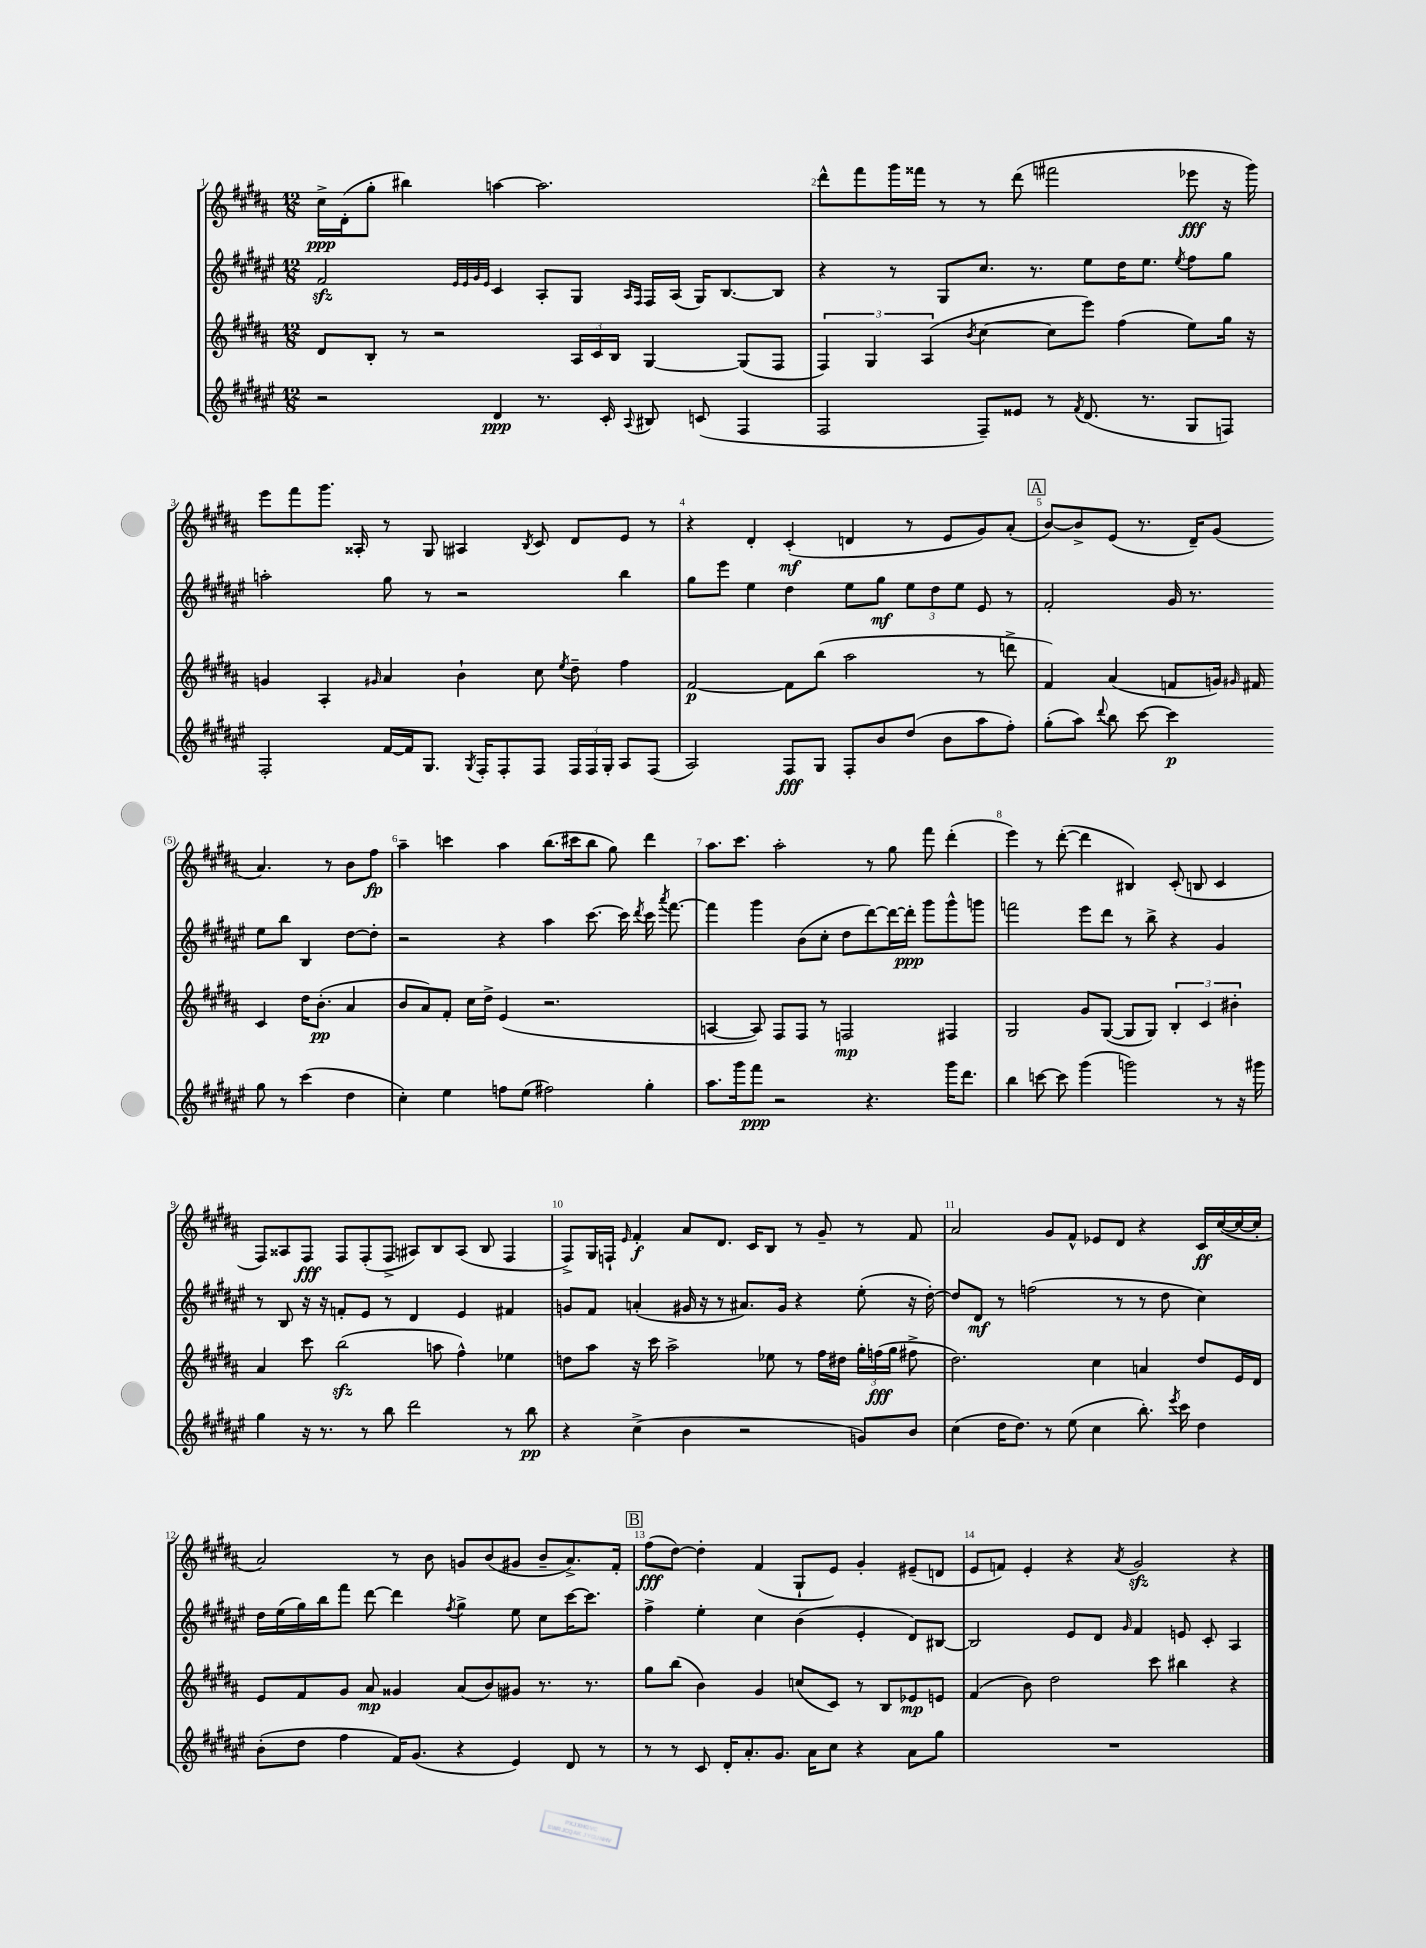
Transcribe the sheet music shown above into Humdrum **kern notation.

**kern	**dynam	**kern	**dynam	**kern	**dynam	**kern	**dynam
*part4	*part4	*part3	*part3	*part2	*part2	*part1	*part1
*staff4	*staff4	*staff3	*staff3	*staff2	*staff2	*staff1	*staff1
*clefG2	*	*clefG2	*	*clefG2	*	*clefG2	*
*k[f#c#g#d#a#e#]	*	*k[f#c#g#d#a#]	*	*k[f#c#g#d#a#e#]	*	*k[f#c#g#d#a#]	*
*M12/8	*	*M12/8	*	*M12/8	*	*M12/8	*
=1	=1	=1	=1	=1	=1	=1	=1
2r	.	8d#/L	.	2f#zz/	.	16cc#^\LL	ppp
.	.	.	.	.	.	(16d#'\J	.
.	.	8B'/J	.	.	.	8gg#'\J	.
.	.	8r	.	.	.	4bb#X\)	.
.	.	2r	.	.	.	.	.
.	.	.	.	32qqe#/LLL	.	.	.
.	.	.	.	32qqe#/	.	.	.
.	.	.	.	32qqg#/	.	.	.
.	.	.	.	32qqe#/JJJ	.	.	.
4d#/	ppp	.	.	4c#/	.	[4aan\	.
8.r	.	.	.	8A#'/L	.	2.aa\]	.
.	.	24A#/LL	.	8G#/J	.	.	.
.	.	24c#/	.	.	.	.	.
16c#'/	.	.	.	.	.	.	.
.	.	24B/JJ	.	.	.	.	.
.	.	.	.	16qqA#/LL	.	.	.
8qqA#/	.	.	.	16qqF#/JJ	.	.	.
8B#X/	.	[4G#/	.	16F#/LL	.	.	.
.	.	.	.	(16A#/JJ	.	.	.
(8cn/	.	.	.	16G#/KL)	.	.	.
.	.	.	.	[8.B/	.	.	.
4F#/	.	(8G#/L]	.	.	.	.	.
.	.	8F#/J	.	8B/J]	.	.	.
=2	=2	=2	=2	=2	=2	=2	=2
2F#/	.	6F#/)	.	4r	.	8ddd#^^\L	.
.	.	.	.	.	.	8fff#\	.
.	.	6G#/	.	.	.	.	.
.	.	.	.	8r	.	16ggg#\L	.
.	.	.	.	.	.	16fff##X\JJ	.
.	.	(6A#/	.	.	.	.	.
.	.	.	.	8G#/L	.	8r	.
.	.	8qb/	.	.	.	.	.
8F#~/L)	.	[4cc#\	.	8.cc#/J	.	8r	.
8e##X/J	.	.	.	.	.	(8ddd#\	.
.	.	.	.	8.r	.	.	.
8r	.	8cc#\L]	.	.	.	2fff#X\	.
8qf#/	.	.	.	.	.	.	.
(8.d#/	.	8eee\J)	.	8ee#\L	.	.	.
.	.	(4ff#\	.	16dd#\K	.	.	.
8.r	.	.	.	8.ee#\J	.	.	.
.	.	.	.	8qee#/	.	.	.
8G#/L	.	8ee\L)	.	8ff#\L	.	8eee-X\	fff
8Fn/J)	.	16gg#\Jk	.	8gg#\J	.	16r	.
.	.	16r	.	.	.	16ggg#\)	.
!!LO:LB:g=z
=3	=3	=3	=3	=3	=3	=3	=3
2F#'/	.	4gn/	.	2aan'\	.	8eee\L	.
.	.	.	.	.	.	8fff#\	.
.	.	4A#'/	.	.	.	8.ggg#\J	.
.	.	.	.	.	.	16A##X'/	.
.	.	16qqg#X/	.	.	.	.	.
[16f#/LL	.	4a#/	.	8gg#\	.	8r	.
16f#/J]	.	.	.	.	.	.	.
8.G#/J	.	.	.	8r	.	8G#/	.
.	.	4b`\	.	2r	.	4A#X/	.
8qG#/	.	.	.	.	.	.	.
16F#'/KL	.	.	.	.	.	.	.
8F#'/	.	.	.	.	.	.	.
.	.	.	.	.	.	8qB/	.
8F#/J	.	8cc#\	.	.	.	8c#/	.
.	.	8qee/	.	.	.	.	.
24F#/LL	.	8dd#~\	.	.	.	8d#/L	.
24F#/	.	.	.	.	.	.	.
24G#'/JJ	.	.	.	.	.	.	.
8A#/L	.	4ff#\	.	4bb\	.	8e/J	.
(8F#/J	.	.	.	.	.	8r	.
=4	=4	=4	=4	=4	=4	=4	=4
2A#/)	.	[2f#/	p	8gg#\L	.	4r	.
.	.	.	.	8eee#\J	.	.	.
.	.	.	.	4ee#\	.	4d#'/	.
8F#/L	fff	8f#\L]	.	4dd#\	.	(4c#'/	mf
8G#/J	.	(8bb\J	.	.	.	.	.
8F#'/L	.	2aa#\	.	8ee#\L	.	4dn/	.
8b/	.	.	.	8gg#\J	mf	.	.
(8dd#/J	.	.	.	12ee#\L	.	8r	.
.	.	.	.	12dd#\	.	.	.
8b\L	.	.	.	.	.	8e/L	.
.	.	.	.	12ee#\J	.	.	.
8aa#\	.	8r	.	8e#/	.	8g#/)	.
8ff#'\J)	.	8dddn^\	.	8r	.	(8a#'/J	.
!!LO:REH:place=s1:t=A
=5	=5	=5	=5	=5	=5	=5	=5
(8gg#'\L	.	4f#/)	.	2f#'/	.	[8b/L)	.
8aa#\J)	.	.	.	.	.	8b^/]	.
8qqddd#/	.	.	.	.	.	.	.
8bb\	.	(4a#/	.	.	.	(8e/J	.
[8ccc#\	.	.	.	.	.	8.r	.
4ccc#\]	p	8fn/L	.	16g#/	.	.	.
.	.	.	.	8.r	.	16d#~/KL)	.
.	.	16gn/Jk)	.	.	.	(8g#/J	.
.	.	16qqg#X/	.	.	.	.	.
.	.	16f#X/	.	.	.	.	.
8gg#\	.	4c#/	.	8ee#\L	.	4.a#/)	.
8r	.	.	.	8bb\J	.	.	.
(4ccc#\	.	16dd#\KL	.	4B/	.	.	.
.	.	(8.b'\J	pp	.	.	.	.
.	.	.	.	.	.	8r	.
4dd#\	.	4a#/	.	[8dd#\L	.	8b\L	.
.	.	.	.	8dd#'\J]	.	8ff#\J	fp
!!LO:LB:g=z
=6	=6	=6	=6	=6	=6	=6	=6
4cc#'\)	.	8b/L	.	2r	.	4aa#~\	.
.	.	8a#/)	.	.	.	.	.
4ee#\	.	8f#'/J	.	.	.	4cccn\	.
.	.	16cc#\LL	.	.	.	.	.
.	.	16dd#^\JJ	.	.	.	.	.
8ffn\L	.	(4e/	.	4r	.	4aa#\	.
(8ee#\J	.	.	.	.	.	.	.
2ff#X\)	.	2.r	.	4aa#\	.	(8.bb\L	.
.	.	.	.	.	.	16ccc#X\k	.
.	.	.	.	[8.ccc#\	.	8bb\J	.
.	.	.	.	.	.	8gg#\)	.
.	.	.	.	16ccc#\]	.	.	.
.	.	.	.	8qddd#/	.	.	.
4gg#'\	.	.	.	16ccc#\	.	4ddd#\	.
.	.	.	.	8qaaa#/	.	.	.
.	.	.	.	[8.fff#\	.	.	.
=7	=7	=7	=7	=7	=7	=7	=7
8.aa#\L	.	[4An/	.	4fff#\]	.	8.aa#\L	.
16ggg#\k	.	.	.	.	.	8.ccc#\J	.
8fff#\J	ppp	8A/])	.	4ggg#\	.	.	.
2r	.	8F#/L	.	.	.	2aa#'\	.
.	.	8F#/J	.	(8b\L	.	.	.
.	.	8r	.	8cc#'\J	.	.	.
.	.	2Fn/	mp	8dd#\L	.	.	.
4.r	.	.	.	[8ddd#\)	.	8r	.
.	.	.	.	16ddd#\L_	.	8gg#\	.
.	.	.	.	16ddd#'\JJ]	ppp	.	.
.	.	.	.	8ggg#\L	.	8fff#\	.
16ggg#\KL	.	4F#X/	.	8ggg#^^\	.	(4ddd#'\	.
8.ddd#\J	.	.	.	.	.	.	.
.	.	.	.	8gggn\J	.	.	.
=8	=8	=8	=8	=8	=8	=8	=8
4bb\	.	2G#/	.	2fffn\	.	4eee\)	.
[8cccn\	.	.	.	.	.	8r	.
8ccc\]	.	.	.	.	.	([8ddd#'\	.
(4ggg#\	.	8g#/L	.	8eee#\L	.	4ddd#\]	.
.	.	([8G#/J	.	8ddd#\J	.	.	.
2gggn\)	.	8G#/L]	.	8r	.	4B#X/)	.
.	.	8G#/J)	.	8bb^\	.	.	.
.	.	6B'/	.	4r	.	(8c#'/	.
.	.	.	.	.	.	8Bn/	.
.	.	6c#/	.	.	.	.	.
8r	.	.	.	4g#/	.	4c#/	.
.	.	6b#X'\	.	.	.	.	.
16r	.	.	.	.	.	.	.
16ggg#X\	.	.	.	.	.	.	.
!!LO:LB:g=z
=9	=9	=9	=9	=9	=9	=9	=9
4gg#\	.	4a#/	.	8r	.	8F#/L)	.
.	.	.	.	8B/	.	8A##X/	.
16r	.	8ccc#\	.	16r	.	8F#/J	fff
8.r	.	.	.	16r	.	.	.
.	.	(2bbzz\	.	8fn'/L	.	8F#/L	.
8r	.	.	.	8e#/J	.	(8F#'/	.
8bb\	.	.	.	8r	.	8F#^/J	.
2ddd#\	.	.	.	4d#/	.	8A#X/L)	.
.	.	8aan\	.	.	.	8B/	.
.	.	4ff#^^\)	.	4e#/	.	(8A#/J	.
.	.	.	.	.	.	8B/	.
8r	.	4ee-X\	.	4f#X/	.	4F#/	.
8bb\	pp	.	.	.	.	.	.
=10	=10	=10	=10	=10	=10	=10	=10
4r	.	8ddn\L	.	8gn/L	.	8F#^/L)	.
.	.	8aa#\J	.	8f#/J	.	16G#/L	.
.	.	.	.	.	.	16Fn`/JJ	.
.	.	.	.	.	.	16qqe/	.
(4cc#^\	.	16r	.	(4an'/	.	4f#'/	f
.	.	16ccc#\	.	.	.	.	.
.	.	2aa#^\	.	.	.	.	.
4b\	.	.	.	16g#X/	.	8a#/L	.
.	.	.	.	16r	.	.	.
.	.	.	.	8r	.	8.d#/J	.
2r	.	.	.	8.a#X/L)	.	.	.
.	.	.	.	.	.	16c#/KL	.
.	.	8ee-X\	.	.	.	8B/J	.
.	.	.	.	16g#/Jk	.	.	.
.	.	8r	.	4r	.	8r	.
.	.	16ff#\LL	.	.	.	8g#~/	.
.	.	16dd#X\JJ	.	.	.	.	.
8gn/L)	.	24gg#'\LL	.	(8ee#'\	.	8r	.
.	.	(24ffn\	fff	.	.	.	.
.	.	24gg#\JJ	.	.	.	.	.
8b/J	.	8ff#X^\	.	16r	.	8f#/	.
.	.	.	.	[16dd#'\)	.	.	.
=11	=11	=11	=11	=11	=11	=11	=11
(4cc#\	.	2.dd#\)	.	8dd#/L]	.	2a#/	.
.	.	.	.	8d#/J	mf	.	.
16dd#\KL	.	.	.	8r	.	.	.
8.dd#\J)	.	.	.	.	.	.	.
.	.	.	.	(2ffn\	.	.	.
8r	.	.	.	.	.	8g#/L	.
(8ee#\	.	.	.	.	.	8f#^^/J	.
4cc#\	.	4cc#\	.	.	.	8e-X/L	.
.	.	.	.	8r	.	8d#/J	.
8.bb'\)	.	4an/	.	8r	.	4r	.
.	.	.	.	8dd#\	.	.	.
8qeee#/	.	.	.	.	.	.	.
16ccc#\	.	.	.	.	.	.	.
4dd#\	.	8dd#/L	.	4cc#\)	.	16c#/LL	ff
.	.	.	.	.	.	([16cc#/	.
.	.	16e/L	.	.	.	16cc#/_	.
.	.	16d#/JJ	.	.	.	16cc#'/JJ]	.
!!LO:LB:g=z
=12	=12	=12	=12	=12	=12	=12	=12
(8b'\L	.	8e/L	.	16dd#\LL	.	2a#/)	.
.	.	.	.	(16ee#\	.	.	.
8dd#\J	.	8f#/	.	16gg#\)	.	.	.
.	.	.	.	16bb\J	.	.	.
4ff#\	.	8g#/J	.	8fff#\J	.	.	.
.	.	8a#/	mp	[8ddd#\	.	.	.
16f#/KL)	.	4g##X/	.	4ddd#\]	.	8r	.
(8.g#/J	.	.	.	.	.	.	.
.	.	.	.	.	.	8b\	.
.	.	.	.	8qff#/	.	.	.
4r	.	(8a#/L	.	4gg#^\	.	8gn/L	.
.	.	8b/)	.	.	.	(8b/	.
4e#/)	.	8g#X/J	.	8ee#\	.	8g#X/J	.
.	.	8.r	.	8cc#\L	.	8b~/L	.
8d#/	.	.	.	[16ccc#\K	.	8.a#^/)	.
.	.	8.r	.	8.ccc#\J]	.	.	.
8r	.	.	.	.	.	.	.
.	.	.	.	.	.	16f#'/Jk	.
!!LO:REH:place=s1:t=B
=13	=13	=13	=13	=13	=13	=13	=13
8r	.	8gg#\L	.	4ff#^\	.	(8ff#\L	fff
8r	.	(8bb\J	.	.	.	[8dd#\J)	.
8c#/	.	4b\)	.	4ee#'\	.	4dd#'\]	.
16d#'/KL	.	.	.	.	.	.	.
8.a#'/	.	.	.	.	.	.	.
.	.	4g#/	.	4cc#\	.	(4f#/	.
8.g#/J	.	.	.	.	.	.	.
.	.	(8ccn/L	.	(4b\	.	8G#`/L	.
16a#\KL	.	.	.	.	.	.	.
8cc#\J	.	8c#/J)	.	.	.	8e/J)	.
4r	.	8r	.	4e#'/	.	4g#'/	.
.	.	8B/L	.	.	.	.	.
8a#\L	.	8e-X/	mp	8d#/L)	.	(8e#X~/L	.
8gg#\J	.	8en/J	.	[8B#X/J	.	8dn/J	.
=14	=14	=14	=14	=14	=14	=14	=14
1.r	.	(4f#/	.	2B#/]	.	8e/L	.
.	.	.	.	.	.	8fn/J)	.
.	.	8b\)	.	.	.	4e'/	.
.	.	2dd#\	.	.	.	.	.
.	.	.	.	8e#/L	.	4r	.
.	.	.	.	8d#/J	.	.	.
.	.	.	.	16qqg#/	.	8qa#/	.
.	.	.	.	4f#/	.	2g#zz/	.
.	.	8ccc#\	.	.	.	.	.
.	.	4bb#X\	.	8en/	.	.	.
.	.	.	.	8c#'/	.	.	.
.	.	4r	.	4A#/	.	4r	.
==	==	==	==	==	==	==	==
*-	*-	*-	*-	*-	*-	*-	*-
